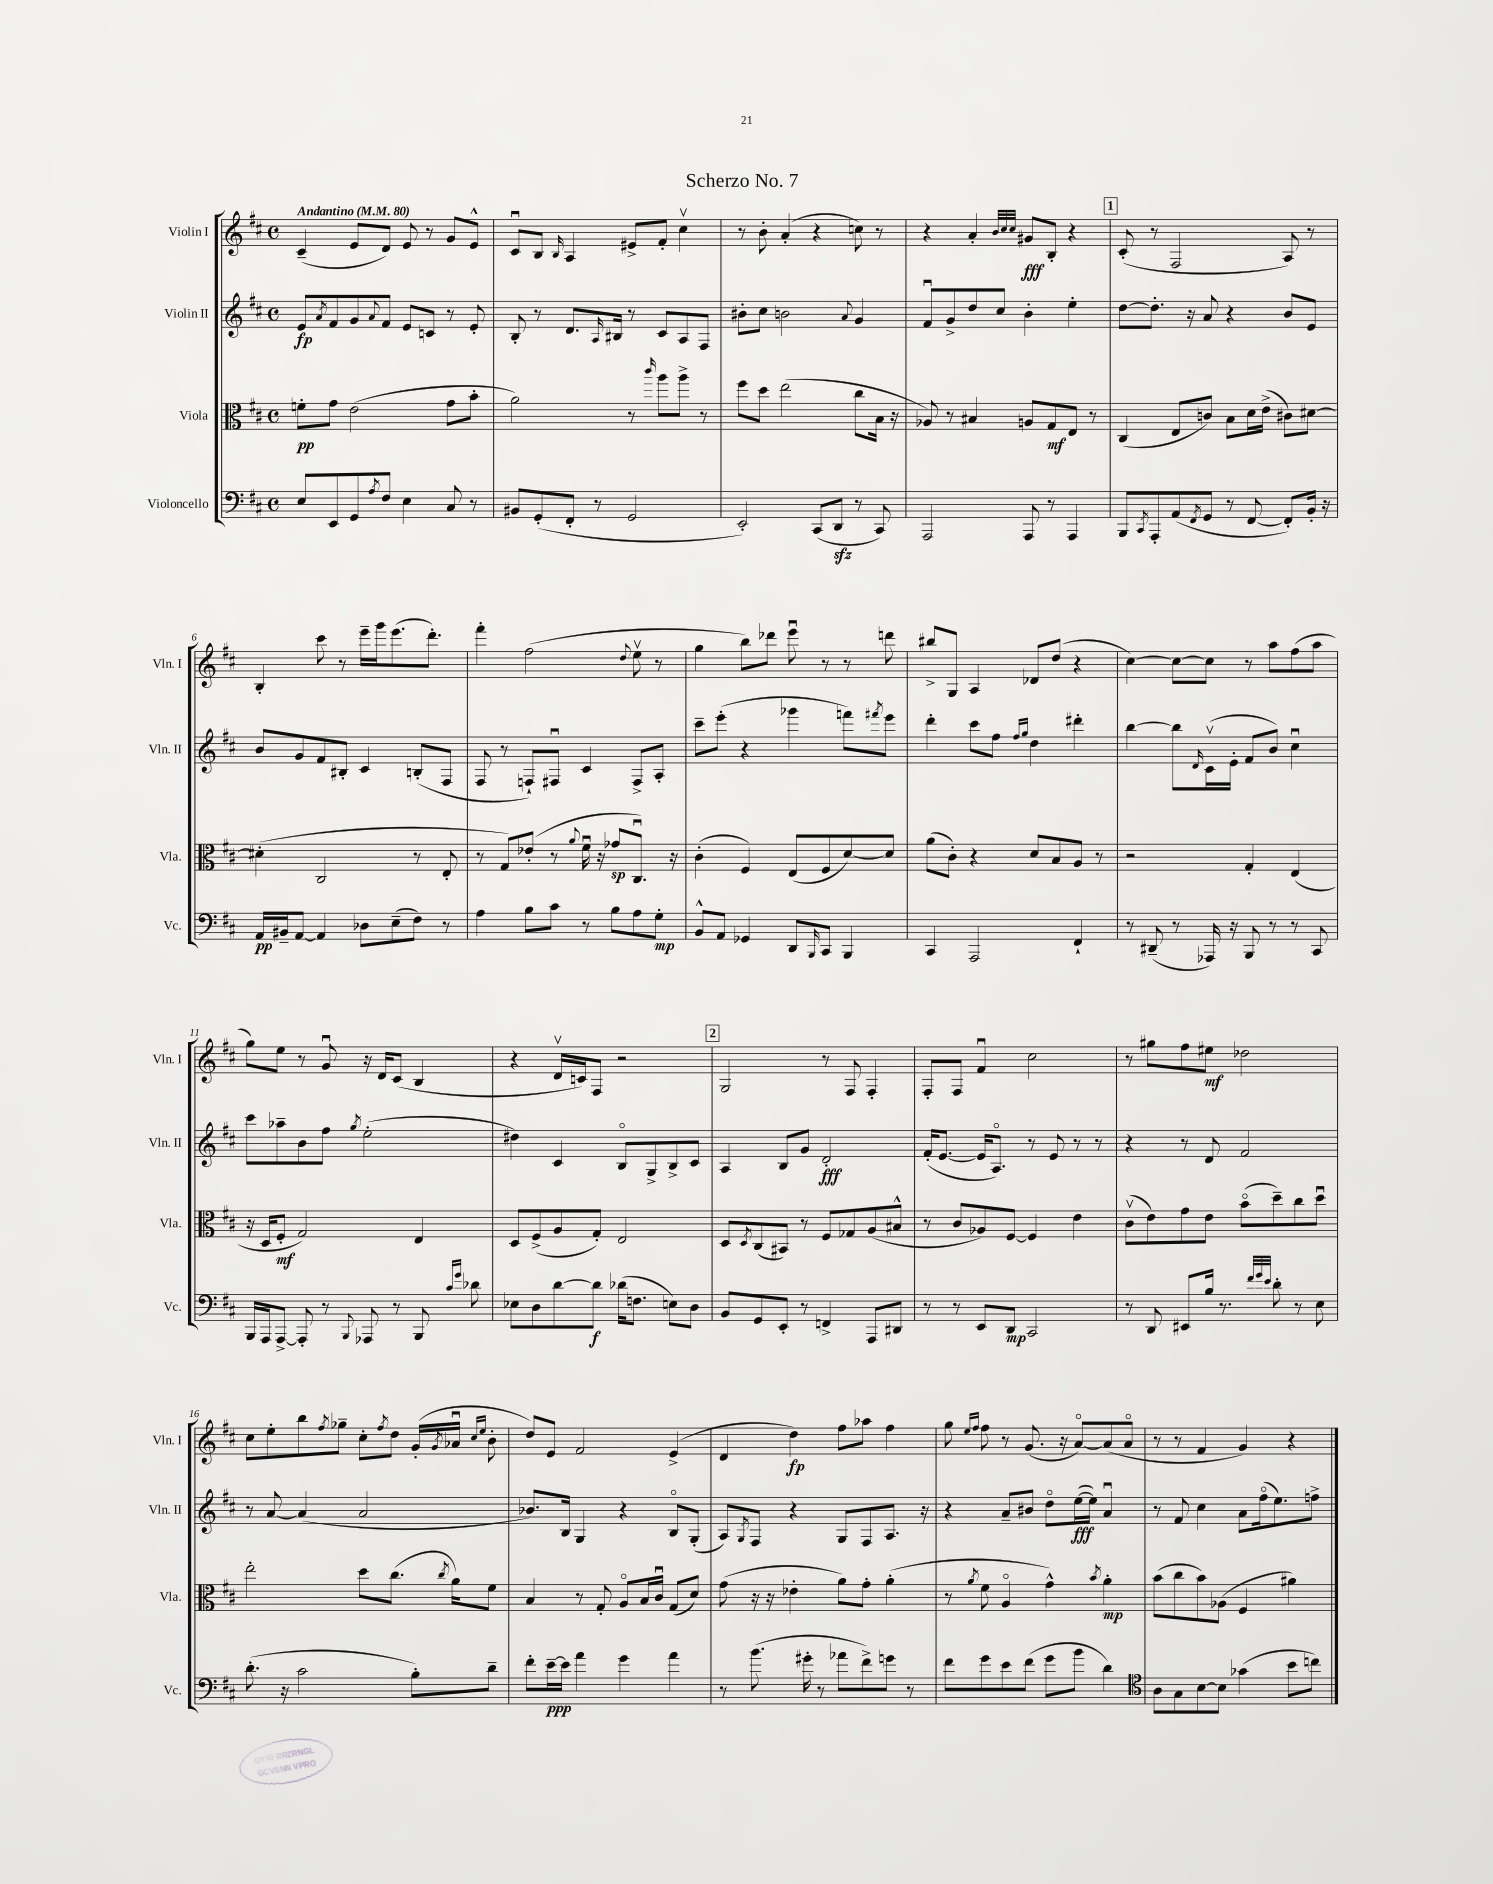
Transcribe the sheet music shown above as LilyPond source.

\header { title = "Scherzo No. 7" }
<<
\new StaffGroup <<
\new Staff = "s0" \with { instrumentName = "Violin I" shortInstrumentName = "Vln. I" } {
    \clef treble \key d \major \defaultTimeSignature \time 4/4 \tempo "Andantino" 4 = 80
    cis'4--( e'8 d'8) e'8 r8 g'8 e'8-^ |
    cis'8\downbow b8 \grace { b16 } a4 eis'8-> fis'8-. cis''4\upbow |
    r8 b'8-. a'4-.( r4 c''8) r8 |
    r4 a'4-. \grace { b'32 cis''32 cis''32 } gis'8\fff b8-. r4 |
    \mark \markup { \box "1" } cis'8-.( r8 fis2 a8) r8 |
    b4-. cis'''8 r8 e'''16-- g'''16 e'''8.( d'''8.-.) |
    fis'''4-. fis''2( \appoggiatura { d''8 } e''8\upbow r8 |
    g''4 b''8) des'''8 e'''8\downbow r8 r8 d'''8 |
    bis''8-> g8 a4 des'8 d''8( r4 |
    cis''4~) cis''8~ cis''8 r8 a''8 fis''8( a''8 |
    g''8) e''8 r8 g'8\downbow r16 d'16 cis'8( b4 |
    r4 d'16\upbow c'16) fis8 r2 |
    \mark \markup { \box "2" } g2 r8 fis8 fis4-. |
    fis8-. fis8 fis'4\downbow cis''2 |
    r8 gis''8 fis''8 eis''8\mf des''2 |
    cis''8 e''8-. b''8 \acciaccatura { fis''8 } ges''8-- cis''8-. \acciaccatura { fis''8 } d''8 g'16-.( \acciaccatura { g'8 } aes'16\downbow \grace { cis''16 e''16 } b'8-. |
    d''8) e'8 fis'2 e'4->( |
    d'4 d''4\fp) fis''8 aes''8 fis''4 |
    g''8 \grace { e''16 fis''16 } fis''8 r8 g'8.( r16 a'8~\flageolet) a'8( a'8\flageolet |
    r8 r8 fis'4 g'4) r4 \bar "|." |
}
\new Staff = "s1" \with { instrumentName = "Violin II" shortInstrumentName = "Vln. II" } {
    \clef treble \key d \major \defaultTimeSignature \time 4/4
    e'8\fp \acciaccatura { a'8 } fis'8 g'8 \appoggiatura { a'8 } fis'8 e'8 c'8 r8 e'8-. |
    b8-. r8 d'8. \grace { a16 } bis16 r8 cis'8 a8 fis8 |
    bis'8-. cis''8 b'2 \appoggiatura { a'8 } g'4 |
    fis'8\downbow g'8-> d''8 cis''8 b'4-. e''4-. |
    \mark \markup { \box "1" } d''8~ d''8.-. r16 a'8 r4 b'8 e'8 |
    b'8 g'8 fis'8 bis8-. cis'4 b8-.( fis8 |
    fis8 r8 f8-!) fis8\downbow cis'4 fis8-> a8-. |
    cis'''8-- e'''8-.( r4 ges'''4 f'''8) \acciaccatura { fis'''8 } e'''8 |
    d'''4-. cis'''8 fis''8 \grace { fis''16 g''16 } d''4 dis'''4-. |
    b''4~ b''8 \grace { d'16 } cis'16\upbow( e'16-. fis'8 b'8) cis''4\downbow |
    cis'''8 aes''8-- b'8 fis''8 \acciaccatura { g''8 } e''2-.( |
    dis''4) cis'4 b8\flageolet g8-> b8-> cis'8 |
    \mark \markup { \box "2" } a4 b8 g'8 d'2-.\fff |
    fis'16-.( e'8.~ e'16 a8.\flageolet) r8 e'8 r8 r8 |
    r4 r8 d'8 fis'2 |
    r8 a'8~ a'4( a'2 |
    bes'8.) b16 g4 r4 b8\flageolet g8-.( |
    a8) \acciaccatura { g8 } fis8 r4 g8 fis8 a8. r16 |
    r4 a'8-- bis'8 d''8\flageolet e''16~\fff( e''16) a'4\downbow |
    r8 fis'8 cis''4 a'8 fis''16\flageolet( e''8.) f''8-> \bar "|." |
}
\new Staff = "s2" \with { instrumentName = "Viola" shortInstrumentName = "Vla." } {
    \clef alto \key d \major \defaultTimeSignature \time 4/4
    f'8-.\pp g'8 e'2( g'8 b'8-. |
    a'2) r8 \grace { cis'''16 } a''8 a''8-> r8 |
    fis''8 d''8 e''2( cis''8 b16 r16 |
    aes8) r8 bis4 a8 g8\mf e8 r8 |
    \mark \markup { \box "1" } cis4( e8 c'8) b8 d'16 e'16->( cis'8) dis'8~ |
    dis'4-.( cis2 r8 e8-. |
    r8 g8) ees'8-.( r8 \appoggiatura { a'8 } fis'16\downbow r16 ges'8\sp cis8.\downbow) r16 |
    cis'4-.( fis4) e8( fis8 d'8~) d'8 |
    a'8( cis'8-.) r4 d'8 b8 a8 r8 |
    r2 g4-. e4( |
    r16 d16 fis8-.\mf g2) e4 |
    d8 fis8->( a8 g8-.) e2 |
    \mark \markup { \box "2" } d8 \acciaccatura { d8 } cis8( bis,8) r8 fis8 ges8 a8( bis8-^ |
    r8 cis'8 aes8) fis8~ fis4 e'4 |
    cis'8\upbow( e'8) g'8 e'8 b'8\flageolet( d''8--) cis''8 d''8\downbow |
    e''2-. d''8 cis''8.( \acciaccatura { cis''8 } a'16) fis'8 |
    b4 r8 g8-. a8\flageolet b16 cis'16\downbow g8( d'8) |
    g'8( r16 r16 ees'4-. a'8) g'8-. a'4-.( |
    r8 \acciaccatura { a'8 } fis'8 a4\flageolet g'4-^) \acciaccatura { b'8 } a'4-.\mp |
    b'8( cis''8 b'8) aes8( fis4 ais'4) \bar "|." |
}
\new Staff = "s3" \with { instrumentName = "Violoncello" shortInstrumentName = "Vc." } {
    \clef bass \key d \major \defaultTimeSignature \time 4/4
    e8 e,8 g,8 \acciaccatura { a8 } fis8 e4 cis8 r8 |
    bis,8 g,8-.( fis,8-. r8 g,2 |
    e,2-.) cis,8( d,8\sfz r8 cis,8) |
    a,,2 a,,8 r8 a,,4 |
    \mark \markup { \box "1" } b,,8 \acciaccatura { cis,8 } a,,8-. a,8( \acciaccatura { fis,8 } g,8 r8 fis,8~ fis,8-.) b,16-. r16 |
    a,16\pp bis,16-- a,8~ a,4 des8 e8--( fis8) r8 |
    a4 b8 cis'8 r8 b8 a8 g8-.\mp |
    b,8-^ a,8 ges,4 d,8 \grace { b,,16 } cis,8 b,,4 |
    cis,4 a,,2 fis,4-! |
    r8 dis,8--( r8 aes,,16) r16 b,,8 r8 r8 cis,8 |
    b,,16 a,,16 a,,8~-> a,,8-. r8 \appoggiatura { b,,8 } aes,,8 r8 b,,8 \grace { cis'16 g'16 } des'8 |
    ees8 d8 d'8~ d'8\f des'16( f8. e8) d8 |
    \mark \markup { \box "2" } b,8 g,8 e,8-. r8 f,4-> a,,8 dis,8 |
    r8 r8 e,8 d,8\mp cis,2 |
    r8 d,8 eis,8 b16 r8. \grace { fis'32 g'32 e'32 } d'8-. r8 e8 |
    d'8.-.( r16 cis'2 b8-.) d'8-- |
    fis'8-. e'16~--\ppp e'16 a'4 g'4 a'4 |
    r8 b'8.( gis'16-. r8 aes'8 fis'8->) g'8 r8 |
    fis'8 g'8 e'8 fis'8( g'8 b'8 d'4) |
    \clef tenor a8 g8 b8~ b8 ges'4( b'8 c''8) \bar "|." |
}
>>
>>
